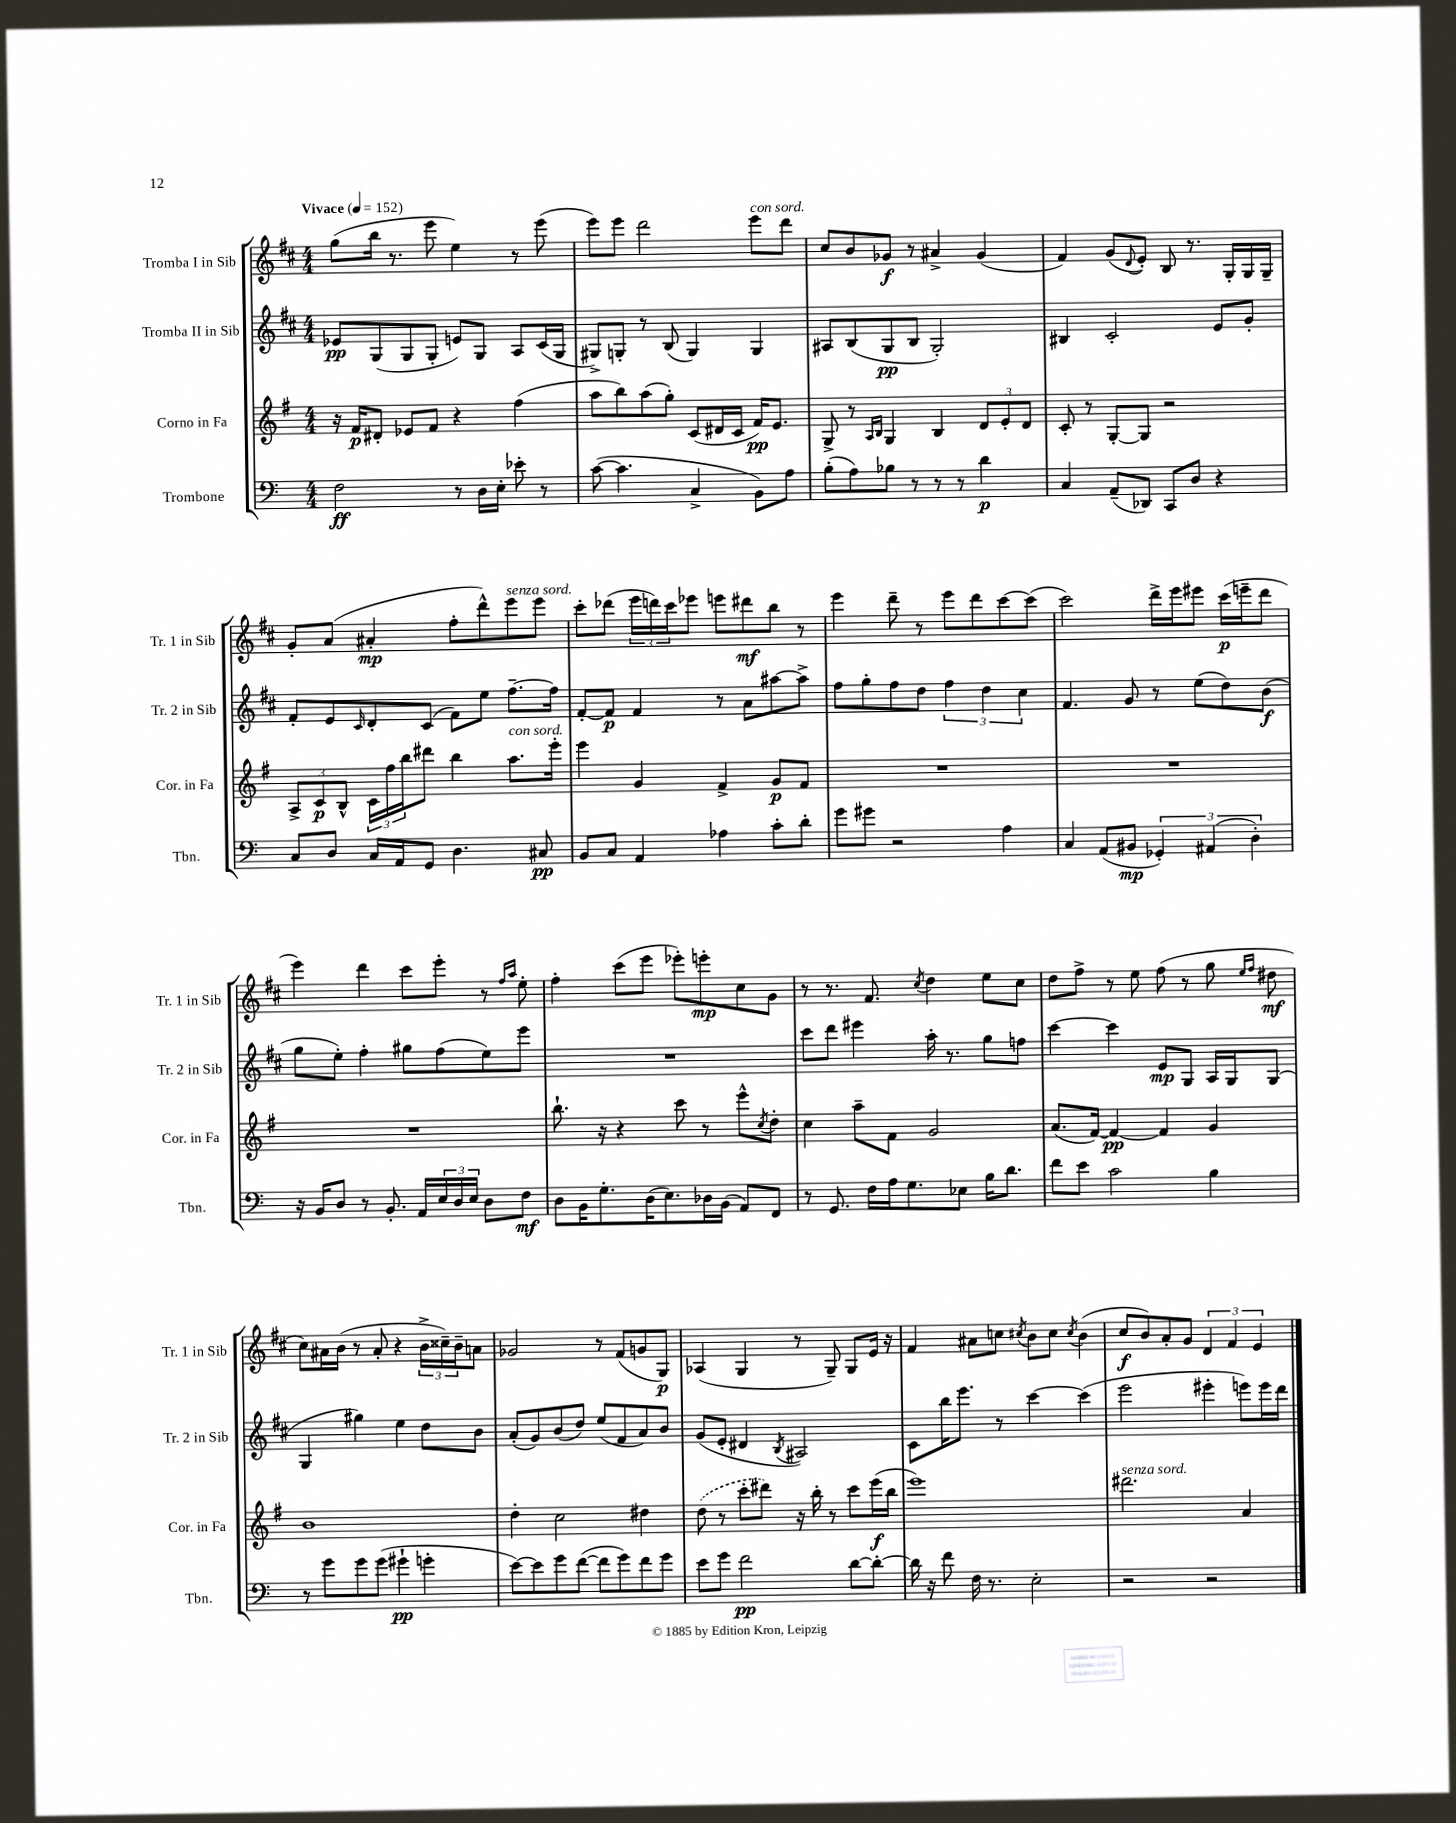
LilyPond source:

<<
\new StaffGroup <<
\new Staff = "s0" \with { instrumentName = "Tromba I in Sib" shortInstrumentName = "Tr. 1 in Sib" } {
    \clef treble \key d \major \numericTimeSignature \time 4/4 \tempo "Vivace" 4 = 152
    g''8( b''16 r8. e'''8 e''4) r8 e'''8( |
    e'''8) e'''8 d'''2 e'''8^\markup { \italic "con sord." } d'''8 |
    cis''8 b'8 ges'8\f r8 ais'4-> ges'4( |
    fis'4) g'8( \appoggiatura { d'8 } e'8-.) b8 r8. g16-. g16 g16-- |
    g'8-. a'8( ais'4-.\mp fis''8-. d'''8-^) e'''8^\markup { \italic "senza sord." } e'''8 |
    cis'''8-. des'''8( \tuplet 3/2 { e'''16 d'''16) cis'''16 } ees'''8 e'''8 dis'''8\mf b''8 r8 |
    e'''4 d'''8-- r8 e'''8 d'''8 cis'''8~ cis'''8( |
    cis'''2) d'''16-> e'''16 eis'''8 cis'''16\p( e'''16-- d'''8 |
    e'''4) d'''4 cis'''8 e'''8-. r8 \grace { fis''16 a''16 } e''8-. |
    fis''4-. cis'''8( e'''8 ees'''8-.) e'''8-.\mp cis''8 g'8 |
    r8 r8. fis'8. \acciaccatura { cis''8 } d''4 e''8 cis''8 |
    d''8 fis''8-> r8 e''8 fis''8( r8 g''8 \grace { e''16 fis''16 } dis''8\mf |
    cis''8) ais'16 b'16( r8 ais'8-. r4 \tuplet 3/2 { b'16-> cisis''16--) b'16-- } a'8 |
    ges'2 r8 fis'8( g'8 g8\p) |
    aes4( g4 r8 g8--) g8 e'16 r16 |
    fis'4 ais'8 c''8 \acciaccatura { cis''8 } b'8 cis''8 \acciaccatura { cis''8 } b'4( |
    cis''8\f b'8) a'8-. g'8 \tuplet 3/2 { d'4 fis'4 e'4 } \bar "|." |
}
\new Staff = "s1" \with { instrumentName = "Tromba II in Sib" shortInstrumentName = "Tr. 2 in Sib" } {
    \clef treble \key d \major \numericTimeSignature \time 4/4
    ees'8\pp g8( g8 g8-. e'8) g8 a8 cis'16( g16 |
    gis8->) g8-. r8 b8( g4) g4 |
    ais8 b8( g8\pp b8 g2-.) |
    bis4 cis'2-. e'8 g'8-. |
    fis'8-. e'8 \grace { cis'16 } d'8-. cis'8( fis'8) e''8 fis''8.~-- fis''16 |
    fis'8~-. fis'8\p fis'4 r8 a'8 ais''8~ ais''8-> |
    fis''8 g''8-. fis''8 d''8 \tuplet 3/2 { fis''4 d''4 cis''4 } |
    fis'4. g'8 r8 e''8( d''8) b'8\f( |
    g''8 e''8-.) fis''4-. gis''8 fis''8( e''8) e'''8 |
    R1 |
    cis'''8 d'''8 eis'''4 a''16-. r8. g''8 f''8 |
    cis'''4~ cis'''4 e'8\mp g8 a16 g16 g8( |
    g4 gis''4) e''4 d''8 b'8 |
    a'8-.( g'8) b'8( d''8) e''8( fis'8 a'8) b'8 |
    g'8( e'8-. dis'4 \acciaccatura { b8 } ais2) |
    cis'8 b''16 e'''8. r8 cis'''4~ cis'''4( |
    e'''2 eis'''4-. e'''8) e'''16 d'''16 \bar "|." |
}
\new Staff = "s2" \with { instrumentName = "Corno in Fa" shortInstrumentName = "Cor. in Fa" } {
    \clef treble \key g \major \numericTimeSignature \time 4/4
    r16 fis'16\p dis'8-. ees'8 fis'8 r4 fis''4( |
    a''8 b''8) a''8( g''8-.) c'8( dis'16 c'16 fis'16\pp) e'8. |
    g8-> r8 \grace { a16 b16 } g4 b4 \tuplet 3/2 { d'8 e'8-. d'8 } |
    c'8-. r8 g8~-. g8 r2 |
    \tuplet 3/2 { a8-> c'8\p b8-^ } \tuplet 3/2 { c'16 fis''16 b''16 } dis'''8 b''4 a''8.^\markup { \italic "con sord." } e'''16-. |
    e'''4 g'4 fis'4-> g'8\p fis'8 |
    R1 |
    R1 |
    R1 |
    b''8.-! r16 r4 c'''8 r8 e'''8-^ \acciaccatura { c''8 } d''8-. |
    c''4 a''8-- fis'8 g'2 |
    a'8.( fis'16~) fis'4~\pp fis'4 g'4 |
    b'1 |
    d''4-. c''2 dis''4 |
    \once \slurDashed d''8( r8 c'''8-. dis'''8) r16 b''16-. r8 c'''8 e'''16\f( b''16 |
    e'''1) |
    dis'''2.^\markup { \italic "senza sord." } a'4 \bar "|." |
}
\new Staff = "s3" \with { instrumentName = "Trombone" shortInstrumentName = "Tbn." } {
    \clef bass \key c \major \numericTimeSignature \time 4/4
    f2\ff r8 d16 e16-. ees'8-. r8 |
    c'8~( c'4. c4-> b,8) a8 |
    b8-.( a8) bes8 r8 r8 r8 d'4\p |
    c4 a,8--( des,8) c,8 d8 r4 |
    c8 d8 c16 a,16 g,8 d4. cis8\pp |
    b,8 c8 a,4 aes4 c'8-. d'8-. |
    g'8 gis'8 r2 a4 |
    c4 a,8( bis,8\mp \tuplet 3/2 { ges,4-.) ais,4( d4-.) } |
    r16 b,16 d8 r8 b,8.-. a,16 \tuplet 3/2 { e16 d16 e16 } d8 f8\mf |
    d8 b,16 g8.-. d16( e8.) des16 b,16( a,8) f,8 |
    r8 g,8. f16 a16 g8. ees8 b16 d'8. |
    f'8 e'8 c'2 b4 |
    r8 g'8 g'8 g'8( gis'4-!\pp g'4-. |
    e'8~) e'8 g'8 f'8~( f'8 g'8) f'8 g'8 |
    e'8 g'8 f'2\pp d'8~ d'8~-. |
    d'16 r16 f'8 f16 r8. e2-. |
    r2 r2 \bar "|." |
}
>>
>>
\layout { \context { \Score \remove "Bar_number_engraver" } }
